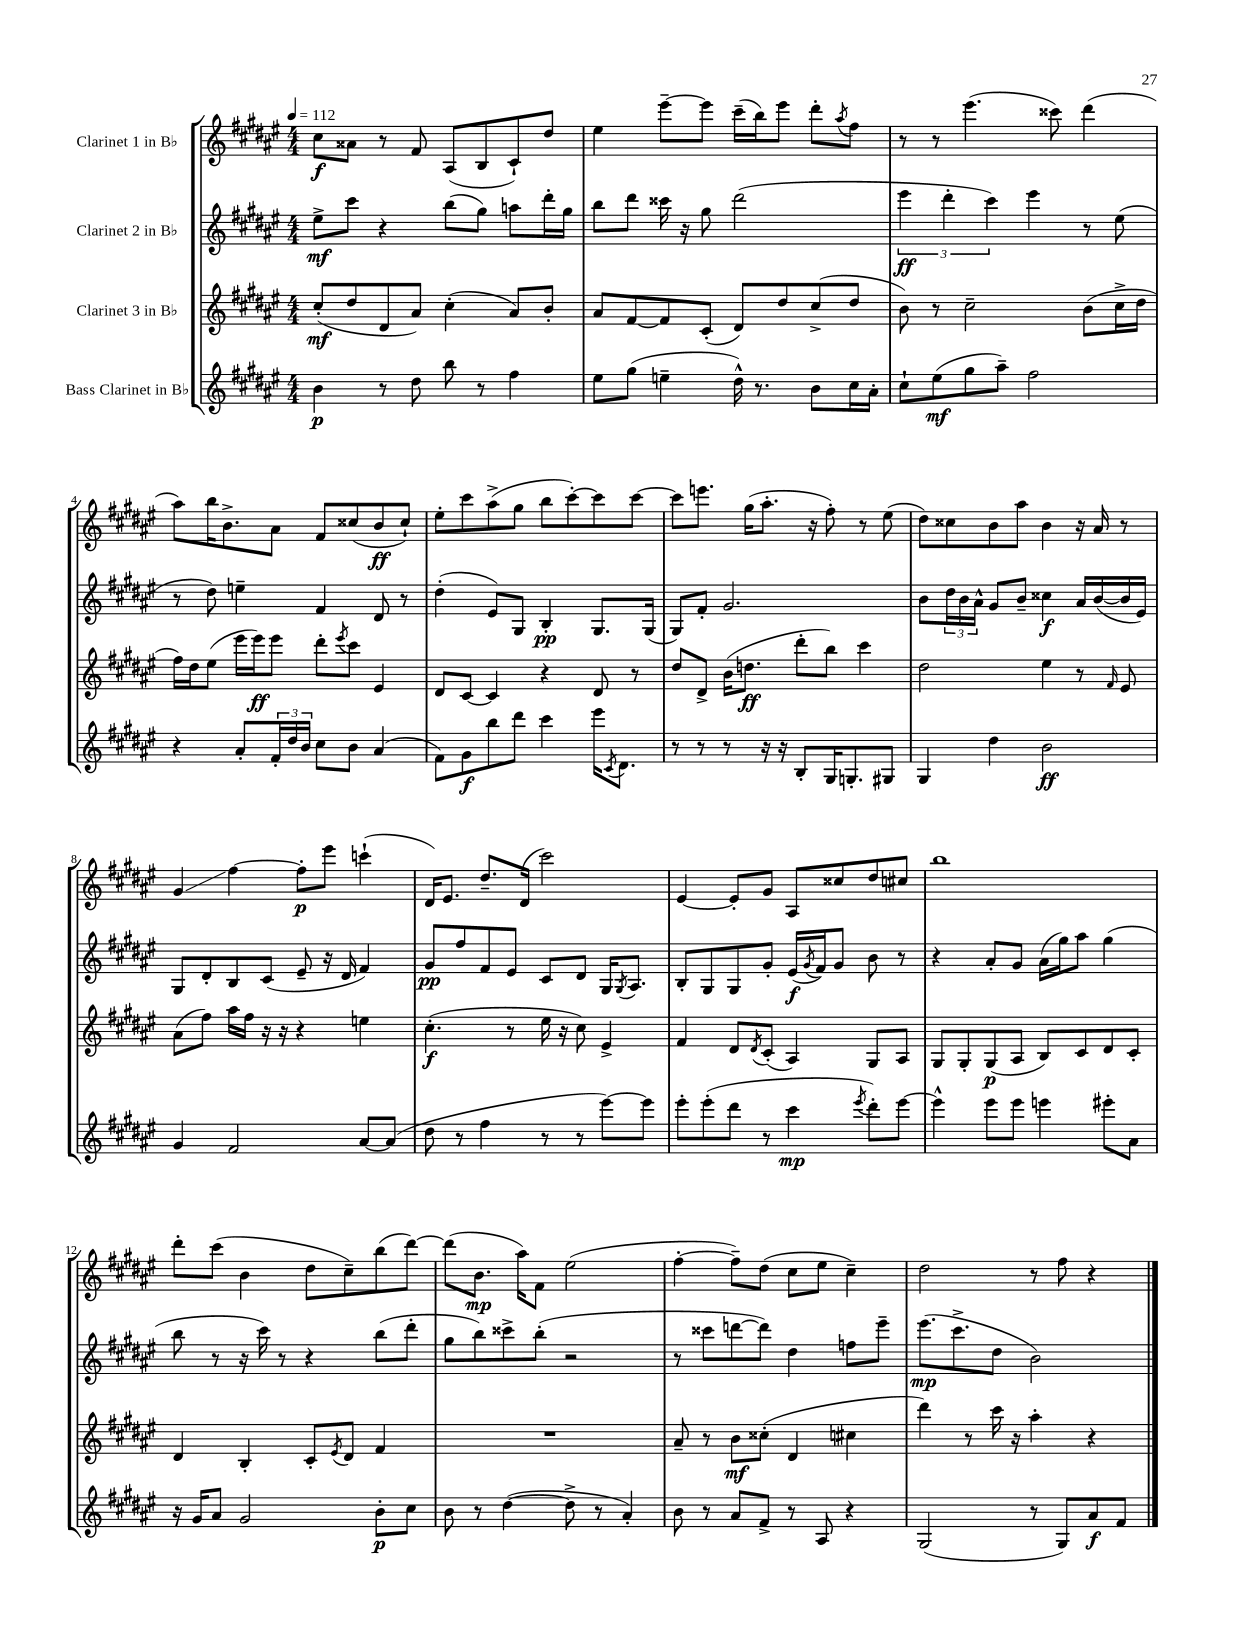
<<
\new StaffGroup <<
\new Staff = "s0" \with { instrumentName = "Clarinet 1 in Bb" } {
    \clef treble \key fis \major \numericTimeSignature \time 4/4 \tempo 4 = 112
    cis''8\f aisis'8 r8 fis'8 ais8( b8 cis'8-!) dis''8 |
    eis''4 eis'''8~-- eis'''8 cis'''16--( b''16) eis'''8 dis'''8-. \acciaccatura { ais''8 } fis''8 |
    r8 r8 eis'''4.( cisis'''8) dis'''4( |
    ais''8) b''16 b'8.-> ais'8 fis'8 cisis''8( b'8\ff cisis''8-!) |
    eis''8-. cis'''8 ais''8->( gis''8 b''8 cis'''8~-.) cis'''8 cis'''8~ |
    cis'''8 e'''8. gis''16( ais''8.-. r16 fis''8-.) r8 eis''8( |
    dis''8) cisis''8 b'8 ais''8 b'4 r16 ais'16 r8 |
    gis'4\glissando fis''4~ fis''8-.\p eis'''8 c'''4-!( |
    dis'16) eis'8. dis''8.-- dis'16( cis'''2) |
    eis'4~ eis'8-. gis'8 ais8 cisis''8 dis''8 cis''8 |
    b''1 |
    dis'''8-. cis'''8( b'4 dis''8 cis''8--) b''8( dis'''8~) |
    dis'''8( b'8.\mp ais''16) fis'8 eis''2( |
    fis''4~-. fis''8--) dis''8( cis''8 eis''8 cis''4--) |
    dis''2 r8 fis''8 r4 \bar "|." |
}
\new Staff = "s1" \with { instrumentName = "Clarinet 2 in Bb" } {
    \clef treble \key fis \major \numericTimeSignature \time 4/4
    eis''8->\mf cis'''8 r4 b''8( gis''8) a''8 dis'''16-. gis''16 |
    b''8 dis'''8 cisis'''16 r16 gis''8 dis'''2( |
    \tuplet 3/2 { eis'''4\ff dis'''4-. cis'''4) } eis'''4 r8 eis''8( |
    r8 dis''8) e''4-- fis'4 dis'8 r8 |
    dis''4-.( eis'8) gis8 b4-.\pp gis8. gis16( |
    gis8) fis'8-. gis'2. |
    b'8 \tuplet 3/2 { dis''16 b'16 ais'16-^ } gis'8 b'8-- cisis''4\f ais'16 b'16~( b'16 eis'16) |
    gis8 dis'8-. b8 cis'8( eis'8-- r16 dis'16 fis'4) |
    gis'8\pp fis''8 fis'8 eis'8 cis'8 dis'8 gis16 \acciaccatura { gis8 } ais8. |
    b8-. gis8 gis8 gis'8-. eis'16\f( \acciaccatura { gis'8 } fis'16) gis'8 b'8 r8 |
    r4 ais'8-. gis'8 ais'16( gis''16) ais''8 gis''4( |
    b''8 r8 r16 cis'''16) r8 r4 b''8( dis'''8-. |
    gis''8 b''8) cisis'''8-> b''8-.( r2 |
    r8 cisis'''8 d'''8~ d'''8) dis''4 f''8 eis'''8-- |
    eis'''8.\mp( cis'''8.-> dis''8 b'2) \bar "|." |
}
\new Staff = "s2" \with { instrumentName = "Clarinet 3 in Bb" } {
    \clef treble \key fis \major \numericTimeSignature \time 4/4
    cis''8-.\mf( dis''8 dis'8 ais'8) cis''4-.( ais'8) b'8-. |
    ais'8 fis'8~ fis'8 cis'8-.( dis'8) dis''8 cis''8->( dis''8 |
    b'8) r8 cis''2-- b'8( cis''16-> dis''16 |
    fis''16) dis''16 eis''8( eis'''16 eis'''16\ff) eis'''8 dis'''8-. \acciaccatura { eis'''8 } cis'''8 eis'4 |
    dis'8 cis'8~ cis'4 r4 dis'8 r8 |
    dis''8 dis'8-> b'16( d''8.\ff dis'''8-. b''8) cis'''4 |
    dis''2 eis''4 r8 \grace { fis'16 } eis'8 |
    ais'8( fis''8) ais''16 fis''16 r16 r16 r4 e''4 |
    cis''4.-.\f( r8 eis''16 r16 cis''8) eis'4-> |
    fis'4 dis'8 \acciaccatura { dis'8 } cis'8-.( ais4) gis8 ais8 |
    gis8 gis8-. gis8\p( ais8 b8) cis'8 dis'8 cis'8-. |
    dis'4 b4-. cis'8-. \acciaccatura { eis'8 } dis'8 fis'4 |
    R1 |
    ais'8-- r8 b'8\mf cisis''8-.( dis'4 cis''4 |
    dis'''4) r8 cis'''16 r16 ais''4-. r4 \bar "|." |
}
\new Staff = "s3" \with { instrumentName = "Bass Clarinet in Bb" } {
    \clef treble \key fis \major \numericTimeSignature \time 4/4
    b'4\p r8 dis''8 b''8 r8 fis''4 |
    eis''8 gis''8( e''4-- dis''16-^) r8. b'8 cis''16 ais'16-. |
    cis''8-! eis''8\mf( gis''8 ais''8--) fis''2 |
    r4 ais'8-. \tuplet 3/2 { fis'16-. dis''16 b'16 } cis''8 b'8 ais'4( |
    fis'8) gis'8\f b''8 dis'''8 cis'''4 eis'''16 \acciaccatura { cis'8 } dis'8. |
    r8 r8 r8 r16 r16 b8-. gis16 g8.-. gis8 |
    gis4 dis''4 b'2\ff |
    gis'4 fis'2 ais'8~ ais'8( |
    dis''8 r8 fis''4 r8 r8 eis'''8~) eis'''8 |
    eis'''8-. eis'''8-.( dis'''8 r8 cis'''4\mp \acciaccatura { eis'''8 } dis'''8-.) eis'''8~ |
    eis'''4-^ eis'''8 eis'''8 e'''4 eis'''8-. ais'8 |
    r16 gis'16 ais'8 gis'2 b'8-.\p cis''8 |
    b'8 r8 dis''4~( dis''8-> r8 ais'4-.) |
    b'8 r8 ais'8 fis'8-> r8 ais8 r4 |
    gis2( r8 gis8) ais'8\f fis'8 \bar "|." |
}
>>
>>
